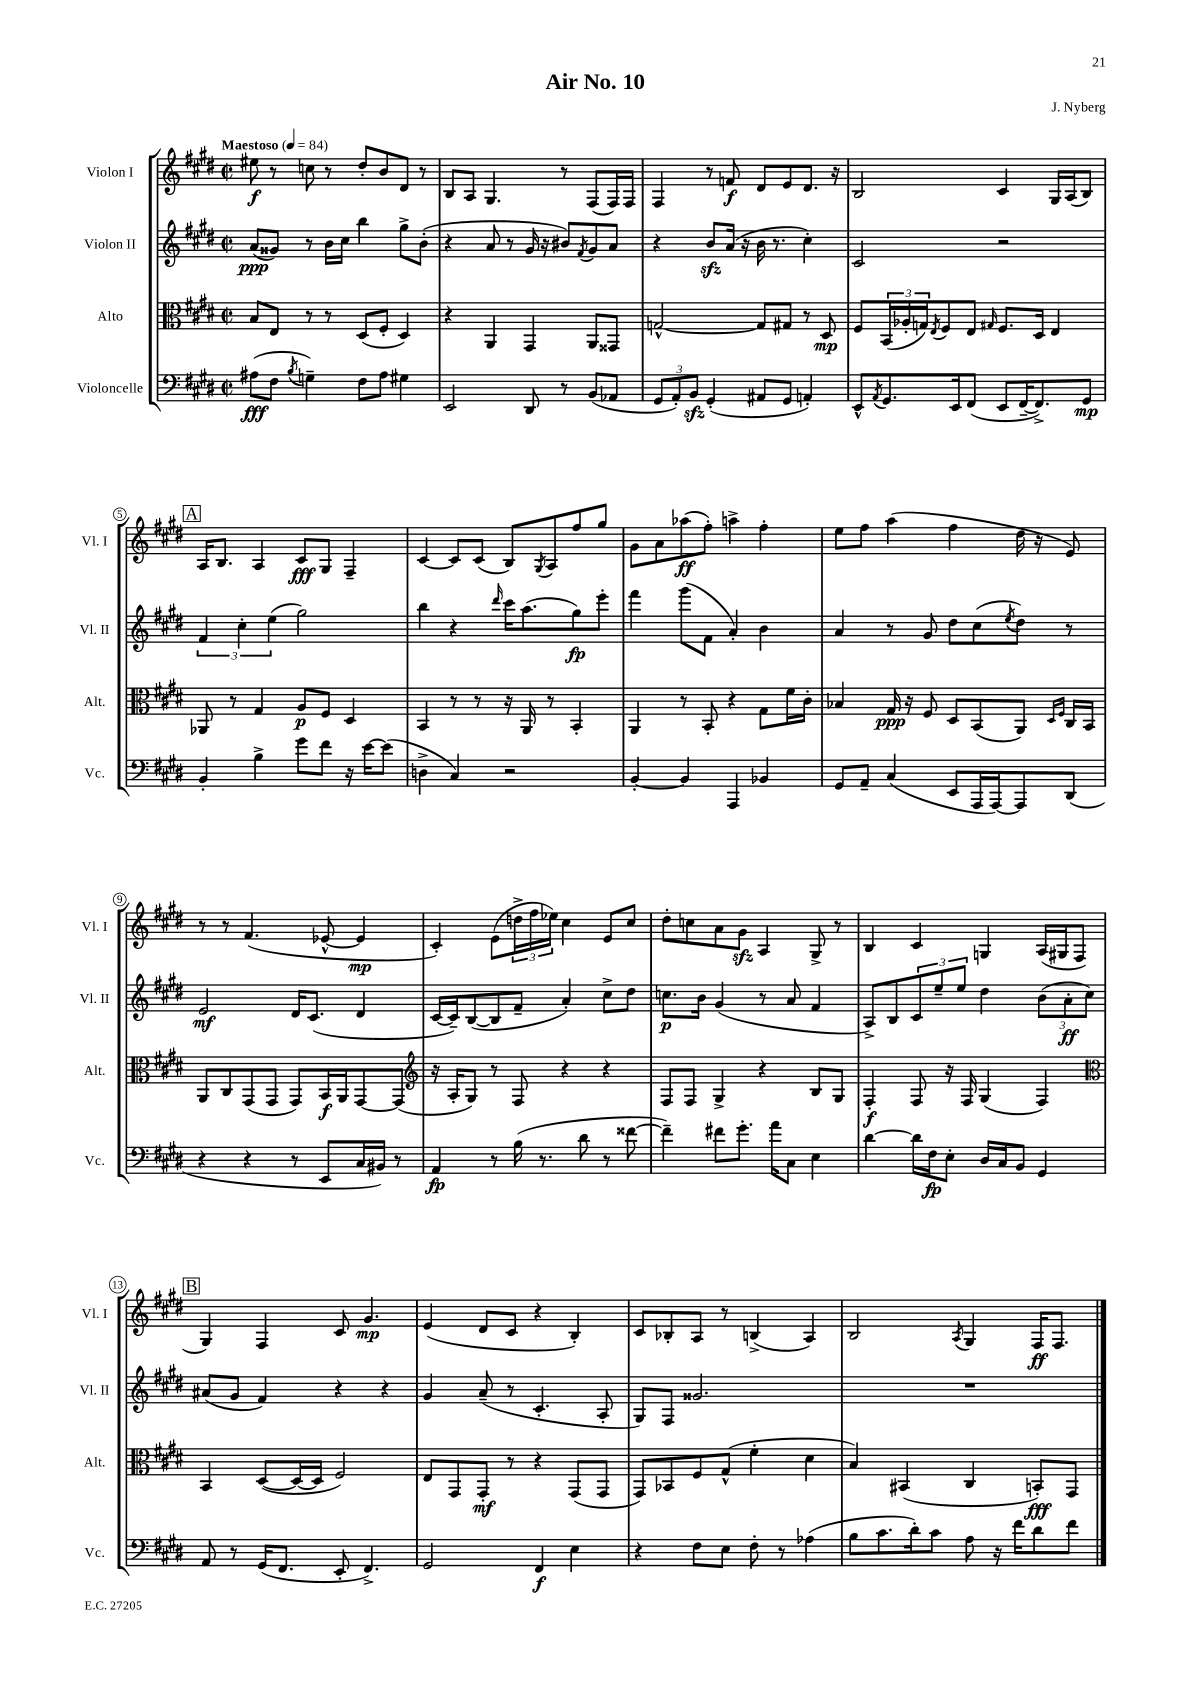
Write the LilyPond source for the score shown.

\header { title = "Air No. 10" composer = "J. Nyberg" }
<<
\new StaffGroup <<
\new Staff = "s0" \with { instrumentName = "Violon I" shortInstrumentName = "Vl. I" } {
    \clef treble \key e \major \defaultTimeSignature \time 2/2 \tempo "Maestoso" 4 = 84
    eis''8\f r8 c''8 r8 dis''8-. b'8 dis'8 r8 |
    b8 a8 gis4. r8 fis8( fis16) fis16 |
    fis4 r8 f'8\f dis'8 e'8 dis'8. r16 |
    b2 cis'4 gis16 a16( b8) |
    \mark \markup { \box "A" } a16 b8. a4 cis'8\fff gis8 fis4-- |
    cis'4~ cis'8 cis'8( b8) \acciaccatura { gis8 } a8 fis''8 gis''8 |
    gis'8 a'8 aes''8\ff( fis''8-.) a''4-> fis''4-. |
    e''8 fis''8 a''4( fis''4 dis''16 r16 e'8) |
    r8 r8 fis'4.( ees'8~-^ ees'4\mp |
    cis'4-.) e'8( \tuplet 3/2 { d''16-> fis''16 ees''16) } cis''4 e'8 cis''8 |
    dis''8-. c''8 a'8 gis'8\sfz a4 gis8-> r8 |
    b4 cis'4 g4 a16( gis16 fis8 |
    \mark \markup { \box "B" } gis4) fis4 cis'8 gis'4.\mp |
    e'4( dis'8 cis'8 r4 b4-.) |
    cis'8 bes8-. a8 r8 b4->( a4) |
    b2 \acciaccatura { a8 } gis4 fis16\ff fis8. \bar "|." |
}
\new Staff = "s1" \with { instrumentName = "Violon II" shortInstrumentName = "Vl. II" } {
    \clef treble \key e \major \defaultTimeSignature \time 2/2
    a'8\ppp( gisis'8) r8 b'16 cis''16 b''4 gis''8-> b'8-.( |
    r4 a'8 r8 gis'16 r16 bis'8) \acciaccatura { fis'8 } gis'8 a'8 |
    r4 b'8\sfz a'16( r16 b'16 r8. cis''4-.) |
    cis'2 r2 |
    \mark \markup { \box "A" } \tuplet 3/2 { fis'4 cis''4-. e''4( } gis''2) |
    b''4 r4 \grace { dis'''16 } cis'''16 a''8.( gis''8\fp) e'''8-. |
    fis'''4 gis'''8( fis'8 a'4-.) b'4 |
    a'4 r8 gis'8 dis''8 cis''8( \acciaccatura { e''8 } dis''8) r8 |
    e'2\mf dis'16 cis'8.( dis'4 |
    cis'16~ cis'16--) b8~( b8 fis'8-- a'4-.) cis''8-> dis''8 |
    c''8.\p b'16 gis'4( r8 a'8 fis'4 |
    a8->) b8 \tuplet 3/2 { cis'8 e''8-- e''8 } dis''4 \tuplet 3/2 { b'8( a'8-.\ff cis''8) } |
    \mark \markup { \box "B" } ais'8( gis'8 fis'4) r4 r4 |
    gis'4 a'8--( r8 cis'4.-. a8-. |
    gis8) fis8 gisis'2. |
    R1 \bar "|." |
}
\new Staff = "s2" \with { instrumentName = "Alto" shortInstrumentName = "Alt." } {
    \clef alto \key e \major \defaultTimeSignature \time 2/2
    b8 e8 r8 r8 dis8( fis8-. dis4) |
    r4 a,4 gis,4 a,8 gisis,8 |
    g2~-^ g8 gis8 r8 dis8\mp |
    fis8 \tuplet 3/2 { b,16( aes16-. g16) } \acciaccatura { e8 } fis8 e8 \grace { gis16 } fis8. dis16 e4 |
    \mark \markup { \box "A" } aes,8 r8 gis4 a8\p fis8 dis4 |
    b,4 r8 r8 r16 a,16 r8 b,4-. |
    a,4 r8 b,8-. r4 gis8 fis'16 cis'16-. |
    bes4 gis16\ppp r16 fis8 dis8 b,8( a,8) \grace { dis16 fis16 } cis16 b,16 |
    a,8 cis8 gis,8( gis,8 gis,8) b,16\f a,16 gis,8~ gis,8( |
    \clef treble r16 a16-. gis8) r8 fis8 r4 r4 |
    fis8 fis8 gis4-> r4 b8 gis8 |
    fis4-.\f fis8 r16 fis16 gis4( fis4) |
    \mark \markup { \box "B" } \clef alto b,4 dis8~( dis16~ dis16 fis2) |
    e8 gis,8 gis,8-.\mf r8 r4 gis,8( gis,8 |
    gis,8) bes,8 fis8 gis8-^( fis'4-. dis'4 |
    b4) bis,4( cis4 b,8-.\fff) gis,8 \bar "|." |
}
\new Staff = "s3" \with { instrumentName = "Violoncelle" shortInstrumentName = "Vc." } {
    \clef bass \key e \major \defaultTimeSignature \time 2/2
    ais8\fff( fis8 \acciaccatura { b8 } g4--) fis8 ais8 gis4 |
    e,2 dis,8 r8 b,8( aes,8 |
    \tuplet 3/2 { gis,8 a,8-.) b,8\sfz } gis,4-.( ais,8 gis,8 a,4-.) |
    e,8-^ \acciaccatura { a,8 } gis,8. e,16 fis,8( e,8 fis,16~-- fis,8.->) gis,8\mp |
    \mark \markup { \box "A" } b,4-. b4-> gis'8 fis'8 r16 e'16~ e'8( |
    d4-> cis4) r2 |
    b,4~-. b,4 a,,4 bes,4 |
    gis,8 a,8-- cis4( e,8 a,,16 a,,16~) a,,8 dis,8( |
    r4 r4 r8 e,8 cis16 bis,16) r8 |
    a,4\fp r8 b16( r8. dis'8 r8 fisis'8~ |
    fisis'4--) fis'8 gis'8.-. a'16 cis8 e4 |
    dis'4~ dis'16 fis16\fp e8-. dis16 cis16 b,8 gis,4 |
    \mark \markup { \box "B" } a,8 r8 gis,16( fis,8. e,8-. fis,4.->) |
    gis,2 fis,4\f e4 |
    r4 fis8 e8 fis8-. r8 aes4( |
    b8 cis'8. dis'16-.) cis'8 a8 r16 fis'16 dis'8 fis'8 \bar "|." |
}
>>
>>
\layout { \context { \Score \override BarNumber.stencil = #(make-stencil-circler 0.1 0.3 ly:text-interface::print) } }
